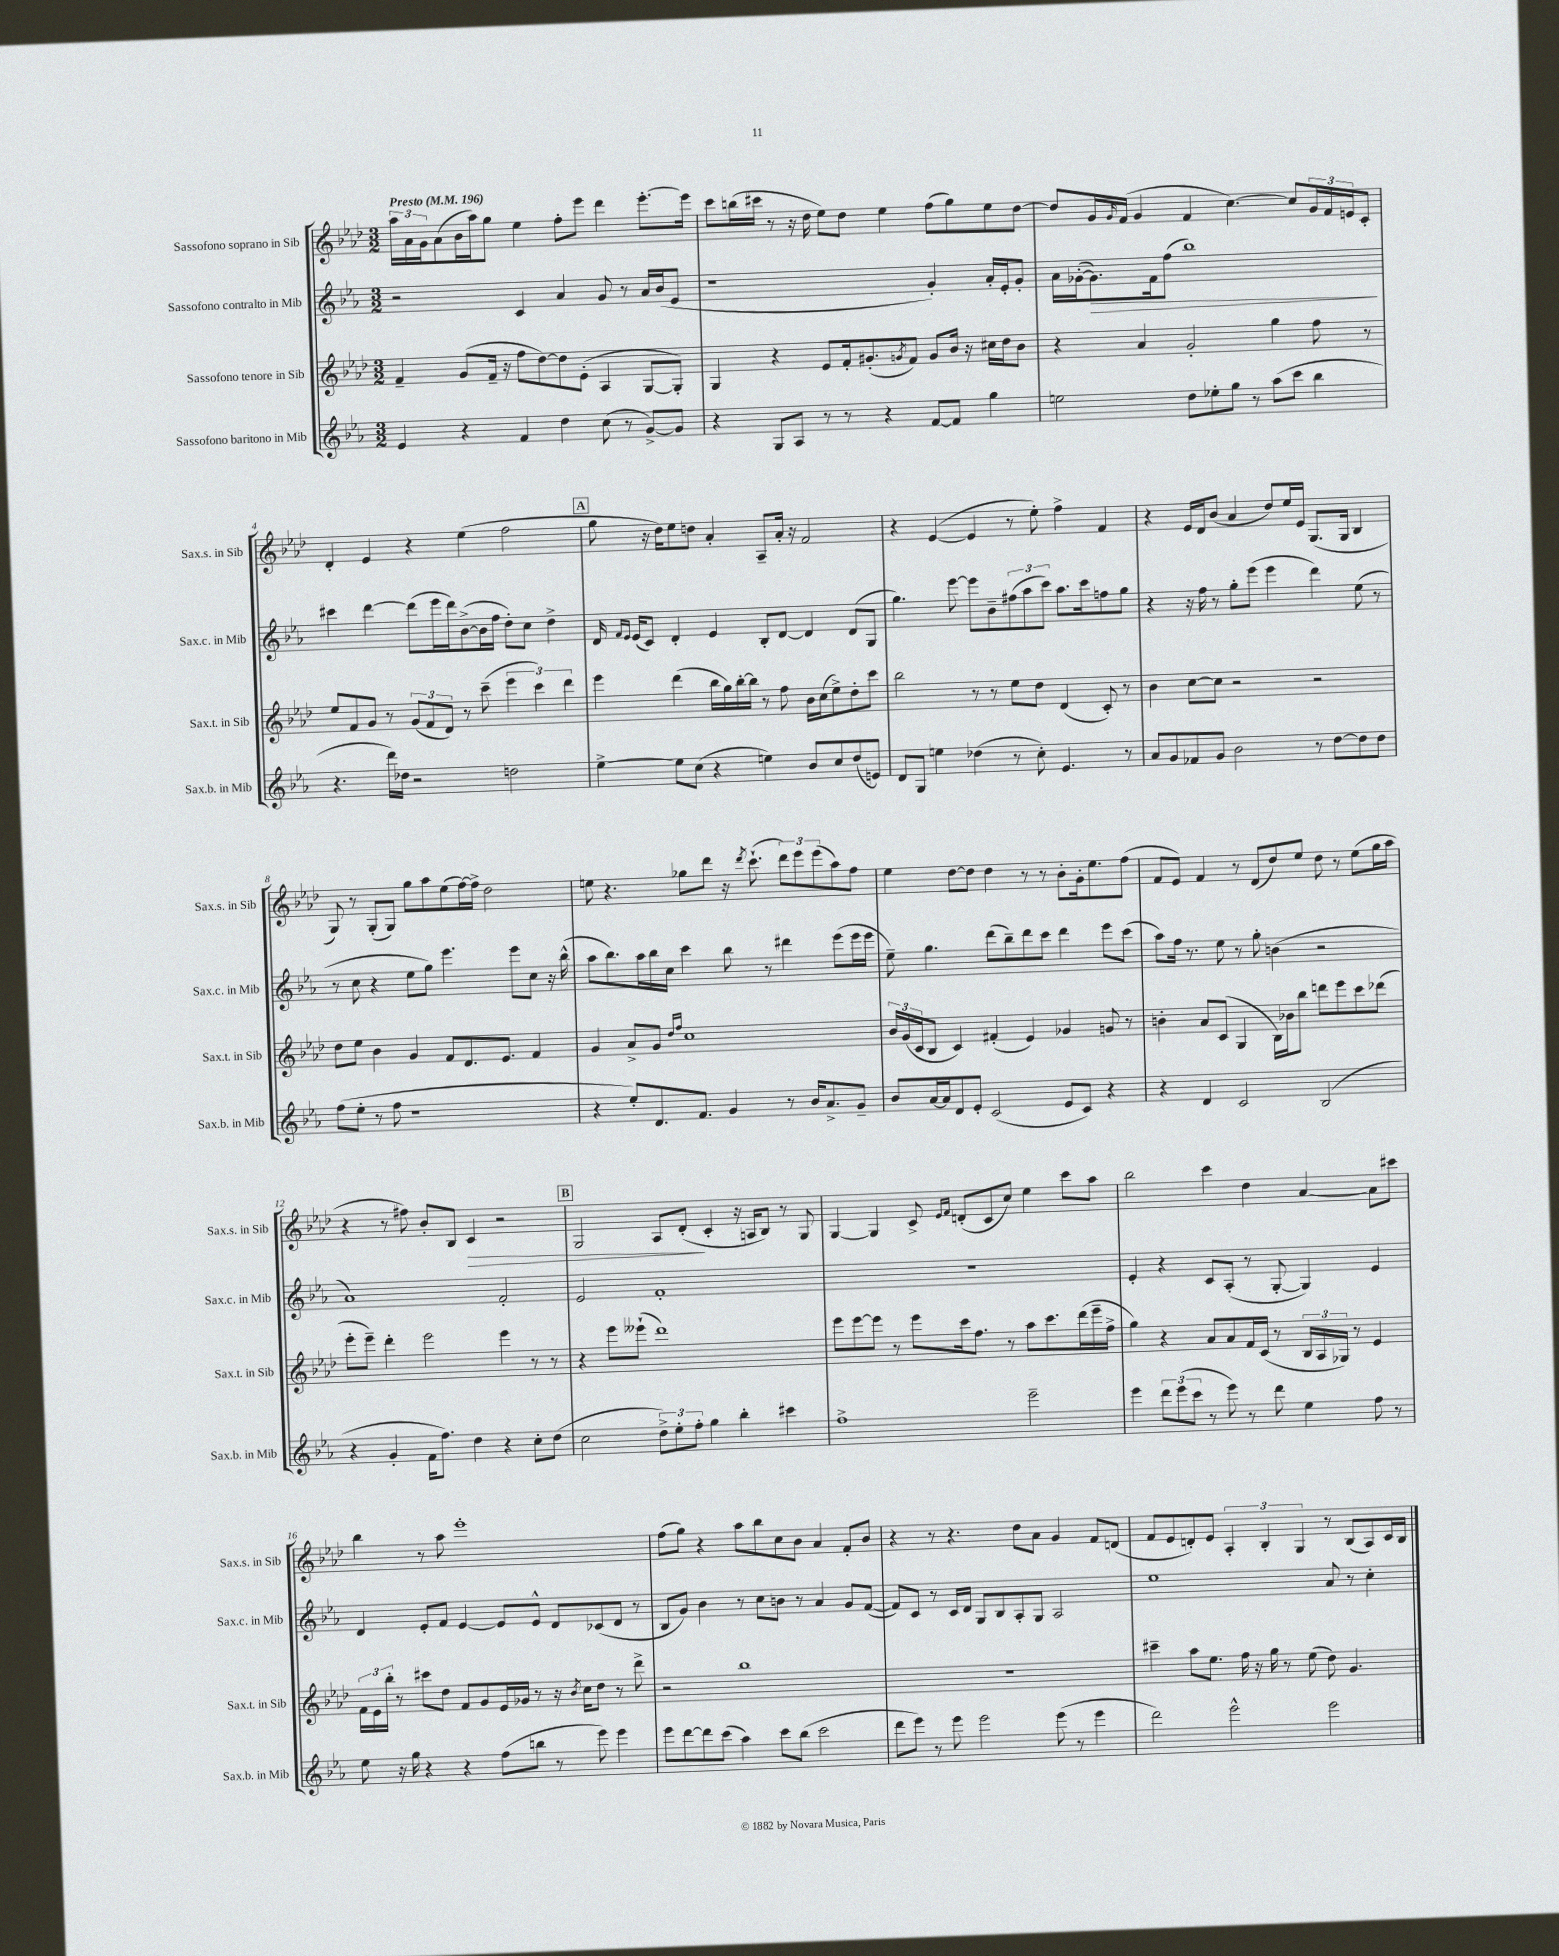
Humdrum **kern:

**kern	**kern	**kern	**dynam	**kern	**dynam
*part4	*part3	*part2	*part2	*part1	*part1
*staff4	*staff3	*staff2	*staff2	*staff1	*staff1
*I"Sassofono baritono in Mib	*I"Sassofono tenore in Sib	*I"Sassofono contralto in Mib	*	*I"Sassofono soprano in Sib	*
*I'Sax.b. in Mib	*I'Sax.t. in Sib	*I'Sax.c. in Mib	*	*I'Sax.s. in Sib	*
*clefG2	*clefG2	*clefG2	*	*clefG2	*
*k[b-e-a-]	*k[b-e-a-d-]	*k[b-e-a-]	*	*k[b-e-a-d-]	*
*M3/2	*M3/2	*M3/2	*	*M3/2	*
*MM196	*MM196	*MM196	*	*MM196	*
=1	=1	=1	=1	=1	=1
!	!	!	!	!LO:TX:a:B:t=Presto	!
4e-/	4f~/	2r	.	24aa-\LL	.
.	.	.	.	24a-\	.
.	.	.	.	24g\J	.
.	.	.	.	(8a-\	.
4r	(8g/L	.	.	16b-\L	.
.	.	.	.	16aa-\J)	.
.	16f~/Jk	.	.	8gg\J	.
.	16r	.	.	.	.
4f/	8ff\L	4c/	.	4ee-\	.
.	[8dd-\)	.	.	.	.
4dd\	8dd-\]	4a-/	.	8ff'\L	.
.	(8e-'\J	.	.	8eee-\J	.
(8cc\	4A-/	8g/	.	4ddd-\	.
8r	.	8r	.	.	.
[8g^/L)	[8G/L	16a-/LL	.	[8.eee-'\L	.
.	.	(16b-/J	.	.	.
8g/J]	8G'/J])	8e-/J	.	.	.
.	.	.	.	16eee-\Jk]	.
=2	=2	=2	=2	=2	=2
4r	4G/	1r	.	8ccc\L	.
.	.	.	.	(16bbn\L	.
.	.	.	.	16ccc#X\JJ	.
8G/L	4r	.	.	8r	.
8A-/J	.	.	.	16r	.
.	.	.	.	16dd-\	.
8r	8e-/L	.	.	8ee-\L)	.
8r	16f'/k	.	.	8dd-\J	.
.	(8.g#X'/	.	.	.	.
4r	.	.	.	4ee-\	.
.	8qgn/	.	.	.	.
.	8f/J)	.	.	.	.
[8f/L	8g/L	4g'/)	.	(8ff\L	.
8f/J]	16b-/Jk	.	.	8gg\)	.
.	16r	.	.	.	.
4gg\	16cc#X\LL	16a-'/LL	.	8ee-\	.
.	16dd-\J	16e-'/J	.	.	.
.	8b-\J	8g'/J	.	[8dd-\J	.
=3	=3	=3	=3	=3	=3
2een\	4r	16a-\LL	.	8dd-/L]	.
.	.	([16g-X'\J	.	.	.
!	!	!	!LO:HP:b	!	!
.	.	8.g-\])	>	16g/L	.
.	.	.	.	16qqg/	.
.	.	.	.	(16f/JJ	.
.	4a-/	.	.	4g/	.
.	.	16f\k	.	.	.
.	.	(8ff\J	.	.	.
8dd\L	2g'/	1bb-)	.	4f/	.
8ee-X'\	.	.	.	.	.
8gg\J	.	.	.	[4.cc\)	.
8r	.	.	.	.	.
(8aa-\L	4gg\	.	.	.	.
8ccc\J	.	.	.	8cc/L]	.
4bb-\	8ff\	.	.	24g/L	.
.	.	.	.	24f/	.
.	.	.	.	24en/J	.
.	8r	.	.	8c'/J	.
.	.	.	]	.	.
!!LO:LB:g=z
=4	=4	=4	=4	=4	=4
4.r	8ee-/L	4ccc#X\	.	4d-'/	.
.	8f/	.	.	.	.
.	8g/J	[4ddd\	.	4e-/	.
16ddd\LL)	8r	.	.	.	.
16dd-X\JJ	.	.	.	.	.
2r	(12g/L	(8ddd\L]	.	4r	.
.	12f/	.	.	.	.
.	.	16eee-\L	.	.	.
.	12d-/J)	.	.	.	.
.	.	16ddd\J)	.	.	.
.	8r	([8b-^\	.	(4ee-\	.
.	(8ccc~\	16b-\L]	.	.	.
.	.	16ff\JJ	.	.	.
2ddn\	6eee-\	8dd'\L)	.	2ff\	.
.	.	8cc\J	.	.	.
.	6ccc\)	.	.	.	.
.	.	4dd^\	.	.	.
.	6ddd-\	.	.	.	.
!!LO:REH:place=s1:t=A
=5	=5	=5	=5	=5	=5
[4ee-^\	4eee-\	16d/	.	8gg\	.
.	.	16qqf/LL	.	.	.
.	.	16qqe-/JJ	.	.	.
.	.	(16e-/KL	.	.	.
.	.	8c/J)	.	16r	.
.	.	.	.	16dd-\KL)	.
8ee-\L]	(4ddd-\	4d'/	.	8ee-\	.
(8cc\J	.	.	.	8ddn\J	.
4r	16bb-\LL	4e-/	.	4a-'/	.
.	16gg\)	.	.	.	.
.	[16bb-'\	.	.	.	.
.	16bb-\JJ]	.	.	.	.
4een\)	8r	8B-'/L	.	8A-~/L	.
.	8ff\	[8d/J	.	16a-'/Jk	.
.	.	.	.	16r	.
8b-/L	16b-\LL	4d/]	.	2f/	.
.	(16cc\J	.	.	.	.
8cc/	8ee-^\)	.	.	.	.
(8dd/	8dd-'\	(8d/L	.	.	.
8en/J)	8ccc\J	8G/J	.	.	.
=6	=6	=6	=6	=6	=6
8d/L	2bb-\	4.gg\)	.	4r	.
8G/J	.	.	.	.	.
4een\	.	.	.	([4e-/	.
.	.	[8eee-\	.	.	.
(4dd-X\	8r	8eee-\L]	.	4e-/]	.
.	8r	8b-~\	.	.	.
8r	8ee-\L	(12ff#X\	.	8r	.
.	.	12aa-\	.	.	.
8cc'\)	8dd-\J	.	.	8ee-'\)	.
.	.	12ccc\J)	.	.	.
4.e-/	(4d-/	8.aa-\L	.	4ff^\	.
.	.	16ccc\k	.	.	.
.	8c'/)	8ffn\	.	4f/	.
8r	8r	8gg\J	.	.	.
=7	=7	=7	=7	=7	=7
8a-/L	4b-\	4r	.	4r	.
8g/	.	.	.	.	.
8f-X/	[8cc\L	16r	.	16e-/LL	.
.	.	16ff\	.	16d-/J	.
8g/J	8cc\J]	8r	.	(8b-/J	.
2b-\	2r	8gg'\L	.	4a-/	.
.	.	(8eee-\J	.	.	.
.	.	4eee-\	.	8dd-/L)	.
.	.	.	.	16ee-/L	.
.	.	.	.	16e-/JJ	.
8r	2r	4ddd\)	.	(8.G/L	.
[8dd\L	.	.	.	.	.
.	.	.	.	16G/Jk	.
8dd\]	.	(8ee-\	.	4B-/	.
8dd\J	.	8r	.	.	.
!!LO:LB:g=z
=8	=8	=8	=8	=8	=8
(8ff\L	8dd-\L	8r	.	8G/)	.
8ee-'\J	8ee-\J	8cc\	.	8r	.
8r	4b-\	4r	.	(8G'/L	.
8ff\	.	.	.	8G/J)	.
1r	4g/	8ee-\L	.	8gg\L	.
.	.	8gg\J)	.	8aa-\	.
.	8f/L	4.eee-\	.	(8ee-\	.
.	8.d-/	.	.	[16ff\L)	.
.	.	.	.	16ff^\JJ]	.
.	.	.	.	2dd-\	.
.	8.e-/J	.	.	.	.
.	.	8eee-\L	.	.	.
.	4f/	8cc\J	.	.	.
.	.	16r	.	.	.
.	.	(16bb-^^\	.	.	.
=9	=9	=9	=9	=9	=9
4r	4g/	8aa-\L	.	8een\	.
.	.	8.bb-\)	.	4.r	.
8ee-'/L)	8a-^/L	.	.	.	.
.	.	16aa-\L	.	.	.
8.d/	8g/J	16bb-\	.	.	.
.	.	16cc\JJ	.	.	.
.	16qqdd-/LL	.	.	.	.
.	16qqff/JJ	.	.	.	.
.	1cc	4ccc\	.	8gg-X\L	.
8.f/J	.	.	.	.	.
.	.	.	.	8ddd-\J	.
4g/	.	8bb-\	.	16r	.
.	.	.	.	8qddd-/	.
.	.	.	.	(8.ccc`\	.
.	.	8r	.	.	.
8r	.	4ddd#X\	.	12ddd-\L)	.
.	.	.	.	12eee-\	.
16b-/KL	.	.	.	.	.
.	.	.	.	(12eee-\	.
8.a-^/	.	.	.	.	.
.	.	(8eee-\L	.	8aa-\)	.
8g~/J	.	16eee-\L	.	8ff\J	.
.	.	16eee-\JJ	.	.	.
=10	=10	=10	=10	=10	=10
8b-/L	24b-/LL	8ee-~\)	.	4ee-\	.
.	(24g/	.	.	.	.
.	24c/J	.	.	.	.
[16a-/L	8B-/J	4.gg\	.	.	.
16a-/J]	.	.	.	.	.
8d/	4c/)	.	.	[8dd-\L	.
8e-'/J	.	.	.	8dd-\J]	.
(2c/	(4f#X'/	(8ddd\L	.	4dd-\	.
.	.	8bb-~\)	.	.	.
.	4e-/)	8ddd\	.	8r	.
.	.	8ccc\J	.	8r	.
8e-/L	4g-X/	4ddd\	.	8b-'\L	.
8c/J)	.	.	.	16g'\k	.
.	.	.	.	8.ee-\	.
4r	8gn/	8eee-\L	.	.	.
.	8r	(8ccc\J	.	(8ff\J	.
=11	=11	=11	=11	=11	=11
4r	4bn'\	8aa-\L)	.	8f/L	.
.	.	16ff\Jk	.	8e-/J)	.
.	.	8.r	.	.	.
4d/	8a-/L	.	.	4f/	.
.	(8c/J	8ee-\	.	.	.
2c/	4G/	8r	.	8r	.
.	.	8gg'\	.	(8d-/L	.
.	16B-\LL)	(4bn\	.	8dd-/)	.
.	16b-X\J	.	.	.	.
.	8bb-\J	.	.	8ee-/J	.
(2B-/	8dddn\L	2r	.	8dd-\	.
.	8eee-\	.	.	8r	.
.	8ccc\	.	.	(8ee-\L	.
.	(8ddd-X\J	.	.	16gg\L	.
.	.	.	.	16aa-\JJ	.
!!LO:LB:g=z
=12	=12	=12	=12	=12	=12
4r	8eee-'\L	1a-)	.	4r	.
.	8eee-~\J)	.	.	.	.
4g'/	4ddd-'\	.	.	8r	.
.	.	.	.	8ff#X\)	.
16f\KL	2eee-\	.	.	8b-'/L	.
8.ff\J)	.	.	.	.	.
.	.	.	.	8B-/J	.
!	!	!	!	!	!LO:HP:b
4dd\	.	.	.	4c/	>
4r	4eee-\	2f'/	.	2r	.
8cc'\L	8r	.	.	.	.
(8dd\J	8r	.	.	.	.
!!LO:REH:place=s1:t=B
=13	=13	=13	=13	=13	=13
2cc\	4r	2e-/	.	2G/	.
.	8eee-\L	.	.	.	.
.	(8eee--X`\J	.	.	.	.
12dd^\L)	1ddd-)	1f'	.	8A-/L	.
12ee-'\	.	.	.	.	.
.	.	.	.	(8d-'/J	.
12ff'\J	.	.	.	.	.
4gg\	.	.	.	4c'/	]
4bb-'\	.	.	.	16r	.
.	.	.	.	16An/KL	.
.	.	.	.	8B-/J)	.
4ccc#X\	.	.	.	8r	.
.	.	.	.	8G/	.
=14	=14	=14	=14	=14	=14
1ff^	8eee-\L	1.r	.	[4G/	.
.	[8eee-\	.	.	.	.
.	8eee-\J]	.	.	4G/]	.
.	8r	.	.	.	.
.	8eee-\L	.	.	8c^/	.
.	.	.	.	16qqe-/LL	.
.	.	.	.	16qqf/JJ	.
.	16ccc\k	.	.	(8dn'/L	.
.	8.ff\J	.	.	.	.
.	.	.	.	8c/	.
.	8r	.	.	8cc/J)	.
2eee-~\	8aa-\L	.	.	4ee-\	.
.	8.ccc\	.	.	.	.
.	.	.	.	8ccc\L	.
.	(16ddd-\L	.	.	.	.
.	16eee-~\	.	.	8aa-\J	.
.	16ff^\JJ	.	.	.	.
=15	=15	=15	=15	=15	=15
4eee-\	4gg\)	4e-'/	.	2bb-\	.
12ddd\L	4r	4r	.	.	.
(12eee-\	.	.	.	.	.
12ccc\J	.	.	.	.	.
8r	8a-/L	8c/L	.	4ccc\	.
8eee-\)	8a-/	(8A-'/J	.	.	.
8r	16f/L	8r	.	4dd-\	.
.	(16c/JJ	.	.	.	.
8ddd\	8r	[8G'/	.	.	.
4ee-\	24B-/LL	4G/])	.	[4a-/	.
.	24A-/	.	.	.	.
.	24G-X/JJ)	.	.	.	.
.	8r	.	.	.	.
8ff\	4e-/	4e-/	.	8a-\L]	.
8r	.	.	.	8ccc#X\J	.
!!LO:LB:g=z
=16	=16	=16	=16	=16	=16
8ee-\	24f\LL	4d/	.	4bb-\	.
.	24e-\	.	.	.	.
.	24bb-'\JJ	.	.	.	.
16r	8r	.	.	.	.
16gg\	.	.	.	.	.
4r	8ccc#X\L	8e-'/L	.	8r	.
.	8dd-\J	8f/J	.	8aa-\	.
4r	8f/L	[4e-/	.	1eee-'	.
.	8g/	.	.	.	.
(8ff\L	16e-/L	8e-/L]	.	.	.
.	16g-X/JJ	.	.	.	.
8bbn\J	8r	8e-^^/J	.	.	.
8r	16r	8d/L	.	.	.
.	8qb-/	.	.	.	.
.	16cc\KL	.	.	.	.
8eee-\)	8dd-\J	(8c-X/	.	.	.
4eee-\	8r	8d/J	.	.	.
.	8ddd-^\	8r	.	.	.
=17	=17	=17	=17	=17	=17
8eee-\L	2r	8B-/L	.	(8ff\L	.
[8ddd\	.	8g/J)	.	8gg\J)	.
8ddd\]	.	4b-\	.	4r	.
(8ccc\J	.	.	.	.	.
4aa-\)	1bb-	8r	.	8aa-\L	.
.	.	8cc\L	.	8bb-\	.
8ccc\L	.	8bn\J	.	8cc\	.
(8bb-\J	.	8r	.	8b-\J	.
2ccc\	.	4a-/	.	4a-/	.
.	.	8g/L	.	8f'/L	.
.	.	([8f/J	.	8b-/J	.
=18	=18	=18	=18	=18	=18
8ddd\L	1.r	8f/L])	.	4r	.
8eee-\J)	.	8c/J	.	.	.
8r	.	8r	.	8r	.
8eee-\	.	16c/LL	.	4.r	.
.	.	16d/JJ	.	.	.
2eee-\	.	8G/L	.	.	.
.	.	8B-/	.	.	.
.	.	8A-'/	.	8dd-\L	.
.	.	8G/J	.	8a-\J	.
(8eee-\	.	2A-/	.	4g/	.
8r	.	.	.	.	.
4eee-\	.	.	.	8f/L	.
.	.	.	.	(8dn/J	.
=19	=19	=19	=19	=19	=19
2ddd\)	4ccc#X~\	1ee-	.	8f/L	.
.	.	.	.	8e-/	.
.	8aa-\L	.	.	8dn'/)	.
.	8.ee-\J	.	.	8e-/J	.
2eee-^^\	.	.	.	6A-'/	.
.	16ff\	.	.	.	.
.	16r	.	.	.	.
.	.	.	.	6B-'/	.
.	16gg\	.	.	.	.
.	8r	.	.	.	.
.	.	.	.	6G/	.
.	(8ee-\	.	.	.	.
2eee-\	8dd-\)	8a-/	.	8r	.
.	4.g/	8r	.	(8B-/L	.
.	.	4cc'\	.	8A-/)	.
.	.	.	.	16c/L	.
.	.	.	.	16B-/JJ	.
==	==	==	==	==	==
*-	*-	*-	*-	*-	*-
